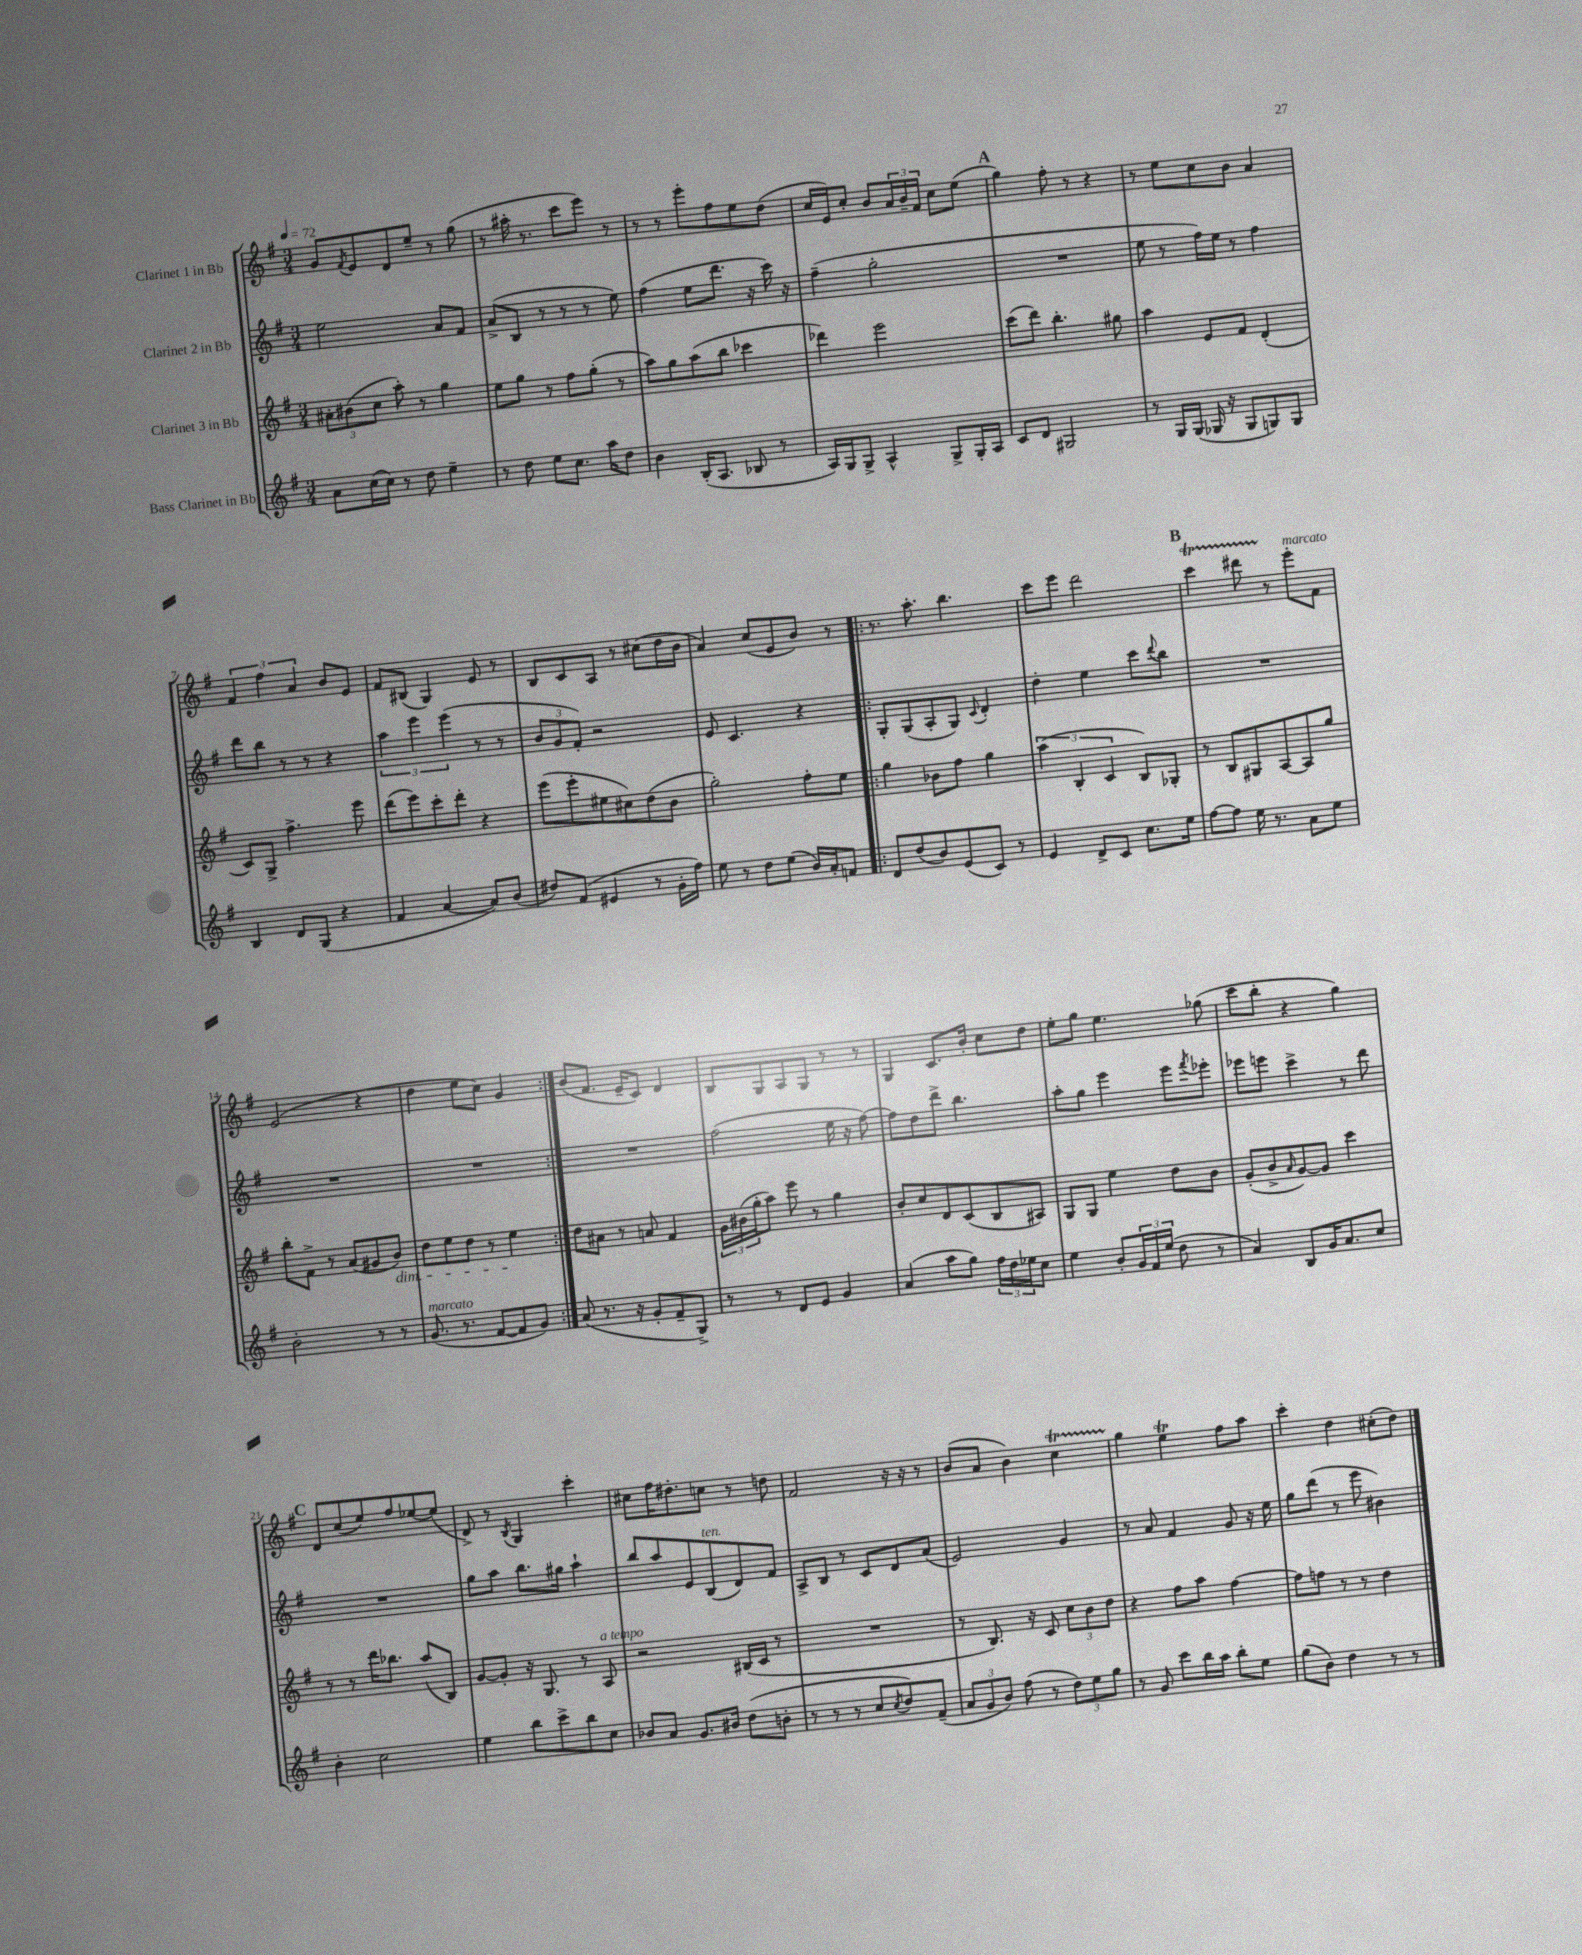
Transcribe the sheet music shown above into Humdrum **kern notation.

**kern	**kern	**kern	**kern
*staff4	*staff3	*staff2	*staff1
*clefG2	*clefG2	*clefG2	*clefG2
*k[f#]	*k[f#]	*k[f#]	*k[f#]
*M3/4	*M3/4	*M3/4	*M3/4
*MM72	*MM72	*MM72	*MM72
8a	12a#'	2ee	8g
.	(12b#	.	.
.	.	.	8qf#
(16cc	.	.	8e
.	12cc	.	.
16cc)	.	.	.
8r	8aa')	.	8d
8dd	8r	.	8ee~
4ee~	4gg	8a	8r
.	.	8f#	(8gg
=	=	=	=
8r	8ee	(8a^	8r
8dd	8gg	8B	16aa#'
.	.	.	8.r
8ee	8r	8r	.
8.cc	8ff#	8r	8ccc
.	(8gg'	8r	8eee)
16aa	.	.	.
8dd	8r	8ee)	8r
=	=	=	=
4b	8aa)	(4ff#	8r
.	8gg	.	8r
(16B'	(8aa	8ee	8eee'
8.A	.	.	.
.	8bb	8.ddd	8ff#
8B-	4ccc-	.	8ee
.	.	16r	.
8r	.	16ccc)	(8dd
.	.	16r	.
=	=	=	=
16A)	4ddd-)	(4ff#~	16cc
16G	.	.	16e)
8G^	.	.	8cc'
4A^^	2eee	2gg'	8b
.	.	.	24a
.	.	.	24b~
.	.	.	24f#
8G^	.	.	8cc
16G'	.	.	(8ee
16A	.	.	.
=	=	=	=
8c	(8ccc	2.r	4gg)
8d	8ddd)	.	.
2G#	4.bb'	.	8ff#'
.	.	.	8r
.	.	.	4r
.	8gg#	.	.
=	=	=	=
8r	4aa	8ee	8r
16G	.	8r	8ee
(16G	.	.	.
16G-	8e	16ff#)	8cc
16r	.	16ee	.
8G-	8f#	8r	8b
8G)	(4d'	4ff#	4a
8G	.	.	.
=	=	=	=
4B	8c)	8ddd	6f#
.	8G^	8bb	.
.	.	.	6ff#
8d	4.ff#^	8r	.
.	.	.	6a
(8G	.	8r	.
4r	.	4r	8b
.	8eee	.	8e
=	=	=	=
4f#	(8ddd	6aa	8f#
.	8eee)	.	(8B#
.	.	6eee	.
[4a	8ccc'	.	4G)
.	.	(6eee	.
.	8ddd'	.	.
8a])	4r	8r	8e
(8b	.	8r	8r
=	=	=	=
8dd#)	(8eee	12b	8B
.	.	12g	.
(8f#	8eee'	.	8c
.	.	12f#')	.
4e#	8ee#	2r	8A
.	8cc#)	.	8r
8r	(8dd	.	(8cc#
16g'	8b	.	16dd
16ff#)	.	.	16b
=	=	=	=
8ee	2gg')	8e	4a)
8r	.	4.c	.
8dd	.	.	(8cc
(8ee	.	.	8e
16b)	8ff#'	4r	8b)
16a'	.	.	.
8f	8ee	.	8r
=!|:	=!|:	=!|:	=!|:
8d	4gg	8G'	8.r
(8dd	.	(8G	.
.	.	.	8.aa'
8b)	8b-	8A'	.
(8e	8ff#	8G)	4.bb
.	.	8qqc	.
8c)	4gg	4d'	.
8r	.	.	.
=	=	=	=
4e	(6aa	4dd'	8ccc
.	.	.	8eee
.	6B'	.	.
8d^	.	4ee	2ddd
.	6c	.	.
8c	.	.	.
8.cc	8B)	8ccc	.
.	.	8qqddd	.
.	8G-'	8bb	.
16ee	.	.	.
=	=	=	=
[8ff#	8r	2.r	4ccc
8ff#]	8B	.	.
16ee	8G#	.	8ddd#
8.r	.	.	.
.	[8A	.	8r
8a	8A]	.	8eee'
8ee	8gg	.	8f#
=	=	=	=
2b'	8bb'	2.r	(2e
.	8f#^	.	.
.	8r	.	.
.	(8a	.	.
8r	8g#	.	4r
8r	8b)	.	.
=	=	=	=
(8.g	8dd	2.r	4dd
.	8ee	.	.
8.r	.	.	.
.	8dd	.	8ee
[8f#	8r	.	8cc)
8f#]	4ee	.	4g
8g)	.	.	.
=:|!	=:|!	=:|!	=:|!
(8a	8dd	2.r	(8b
8.r	8a#	.	8.f#
.	8r	.	.
16r	.	.	16e~
8g'	8a	.	8c)
8f#~	4f#	.	4d
8G^)	.	.	.
=	=	=	=
8r	24g	(2ff#	8B
.	(24b#	.	.
.	24gg'	.	.
8r	8aa)	.	8G
8d	8eee	.	8A
8e	8r	.	8G
4g	4gg	16ee	8r
.	.	16r	.
.	.	[8ff#)	8r
=	=	=	=
(4a	8b'	8ff#]	4G
.	8cc	8dd	.
8aa	8d	8ddd^	8.c
8gg)	(8c	4.bb	.
.	.	.	16b'
24ff#	8B	.	8cc
24dd	.	.	.
24ee-	.	.	.
8cc	8A#)	.	8dd
=	=	=	=
4ee	8G	8aa'	8ee'
.	8G	8gg	8gg
8b'	4ee	4eee	4.ee
24g	.	.	.
24f#	.	.	.
(24ee	.	.	.
8dd	8dd	8eee	.
.	.	8qfff#	.
8r	8b	8eee-'	(8gg-
=	=	=	=
4a)	(8g'	8eee-	8ccc
.	8b^	8eee	8bb'
.	16qqa	.	.
8B	[8g)	4ccc^	4r
16g	8g]	.	.
8.a	.	.	.
.	4ccc	8r	4gg)
8cc	.	8ddd	.
=	=	=	=
4b'	8r	2.r	8d
.	8r	.	(8cc
2cc	16ddd	.	8ee)
.	8.bb-	.	.
.	.	.	8ff#
.	(8aa	.	[8ee-
.	8B)	.	(8ee-]
=	=	=	=
4ee	[8g	8gg	8d^)
.	8g']	8aa	8r
.	.	.	8qB
8bb	16r	8.bb	4G
.	8.G	.	.
8ccc^	.	.	.
.	.	16gg#	.
8bb	8r	4aa`	4ccc'
8cc	8A	.	.
=	=	=	=
8b-	2r	8bb	8cc#
8a	.	8aa	16ff#
.	.	.	8.dd#'
8.g	.	8e	.
.	.	(8B	8cc
16b#	.	.	.
(8dd	(16B#	8d)	8r
.	16c	.	.
8b'	8r	8f#	8dd
=	=	=	=
8r	2.r	8A^	2f#
8r	.	8B	.
8r	.	8r	.
8cc	.	8c	.
8qcc	.	.	.
8dd)	.	8d	16r
.	.	.	16r
(8f#~	.	(8a	8r
=	=	=	=
12a	8r	2e)	(8b
12g	.	.	.
.	8.B)	.	8a
12b)	.	.	.
(8ff#	.	.	4b)
.	16r	.	.
8r	8c	.	.
12dd)	12cc	4g	4cc
12ee	12b	.	.
12gg	12dd	.	.
=	=	=	=
8r	4r	8r	4gg
8g	.	8a	.
8ccc	8ff#	4f#	4ee
16bb	8aa	.	.
16aa	.	.	.
8bb'	[4ff#	8g	8ff#
8ee	.	16r	8aa
.	.	16ee	.
=	=	=	=
(8gg	8ff#]	8gg	4ccc'
8b)	8ff	(8ddd	.
4dd	8r	8r	4dd
.	8r	8eee	.
8r	4dd	4b#)	(8cc#'
8r	.	.	8dd)
==	==	==	==
*-	*-	*-	*-
